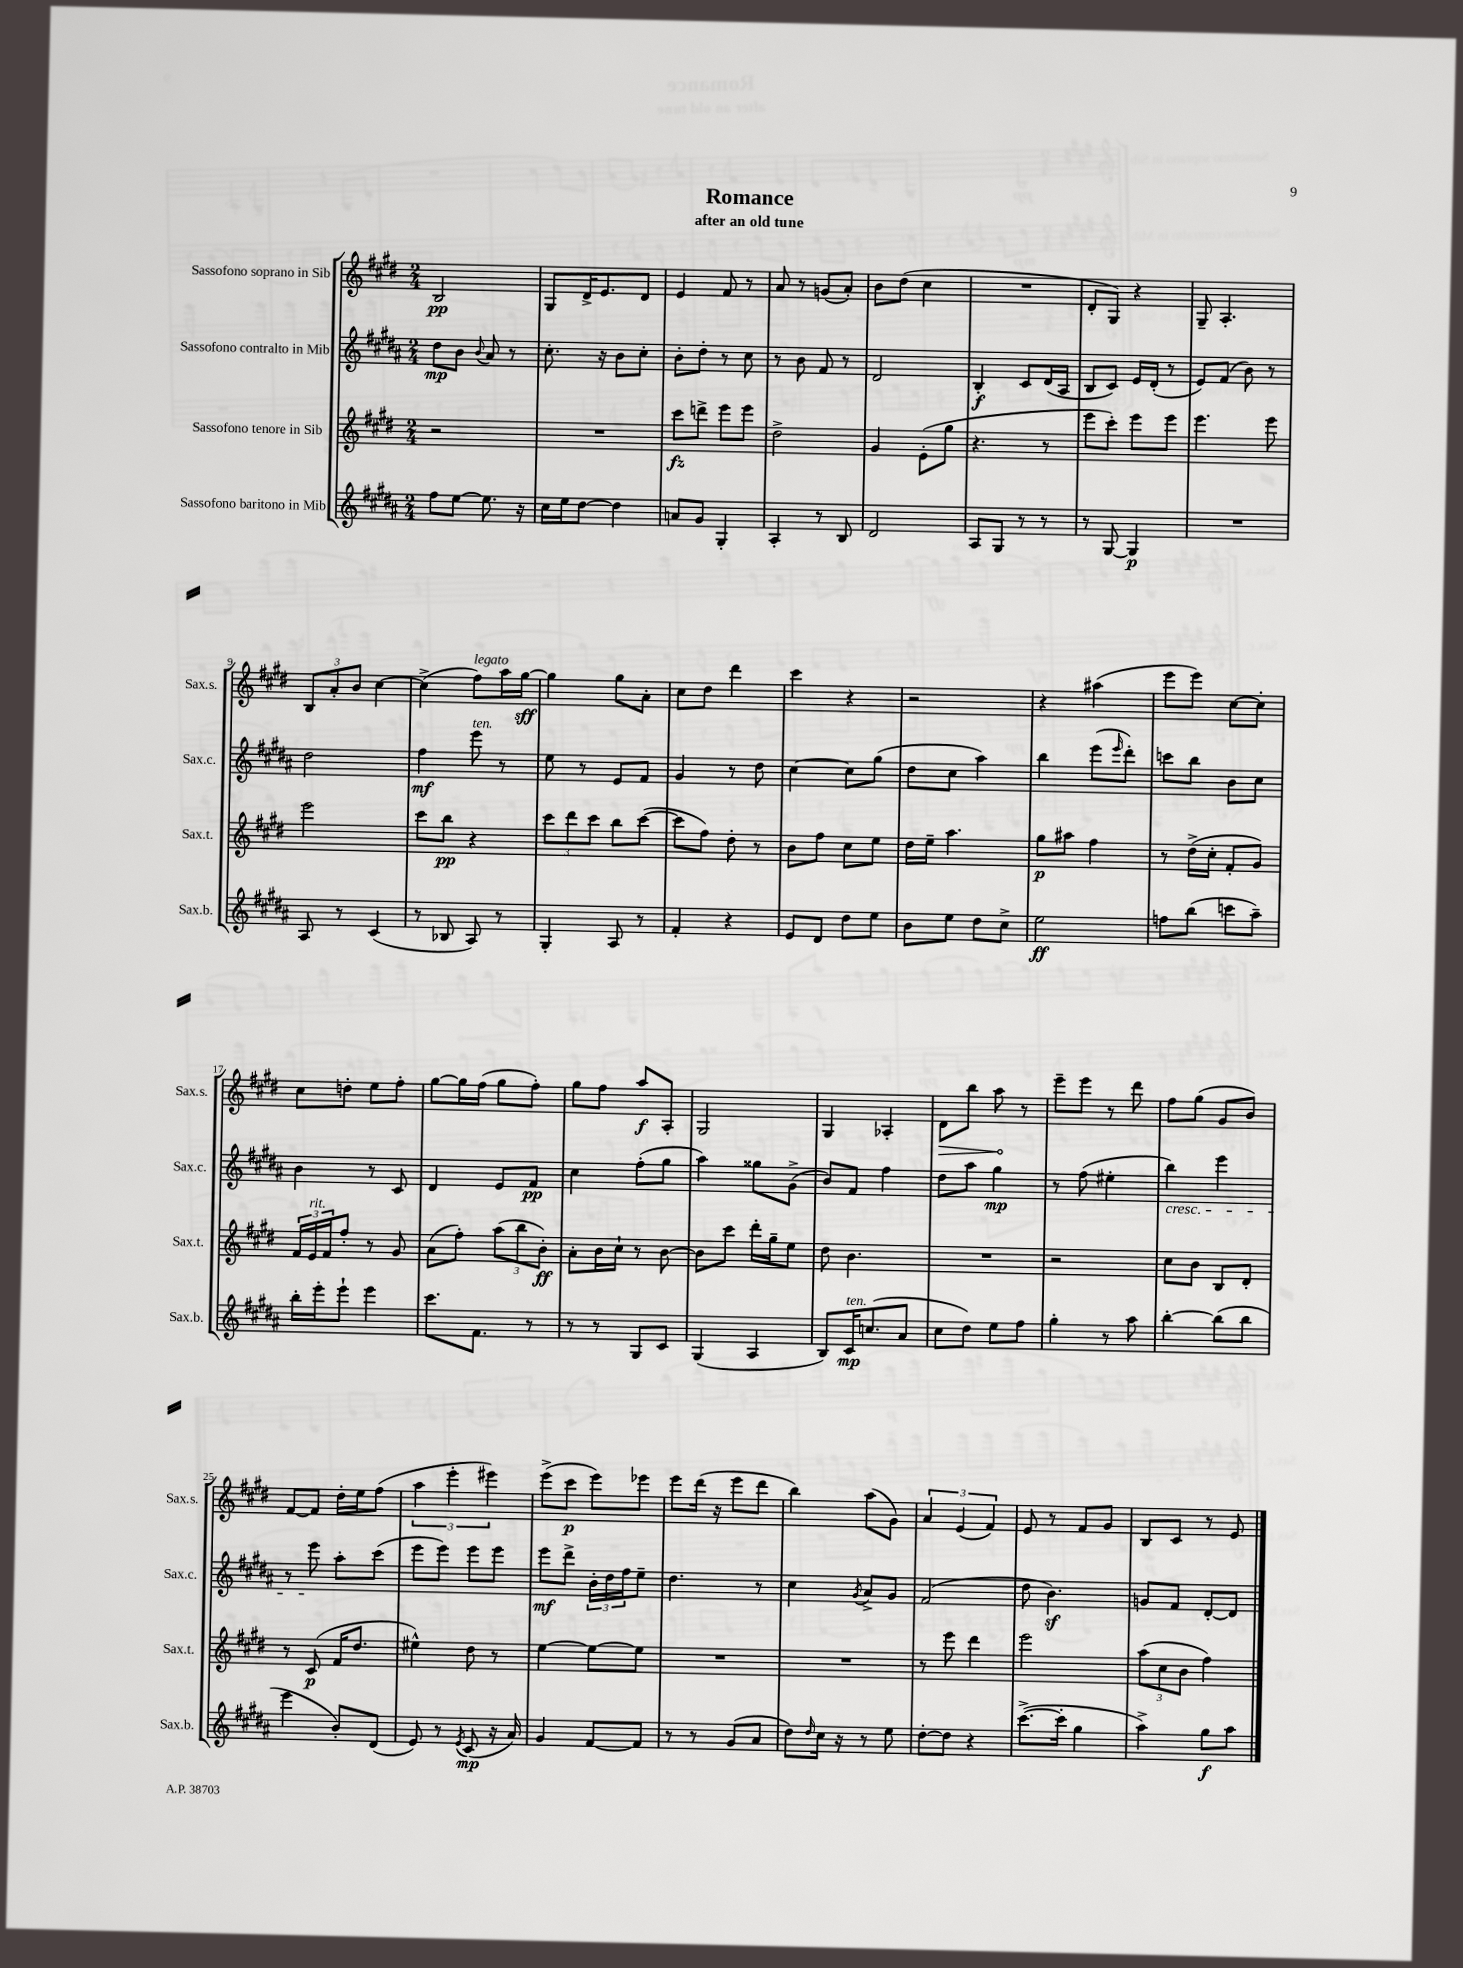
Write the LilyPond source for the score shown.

\header { title = "Romance" subtitle = "after an old tune" }
<<
\new StaffGroup <<
\new Staff = "s0" \with { instrumentName = "Sassofono soprano in Sib" shortInstrumentName = "Sax.s." } {
    \clef treble \key e \major \numericTimeSignature \time 2/4
    b2\pp |
    gis8 dis'16-> e'8. dis'8 |
    e'4 fis'8 r8 |
    a'8 r8 g'8( a'8-.) |
    b'8 dis''8( cis''4 |
    R2 |
    dis'8-. gis8) r4 |
    gis8-- a4.-. |
    \tuplet 3/2 { b8 a'8-. b'8 } cis''4~ |
    cis''4->( fis''8^\markup { \italic "legato" }) a''16 gis''16~\sff |
    gis''4 gis''8 a'8-. |
    cis''8 dis''8 dis'''4 |
    cis'''4 r4 |
    r2 |
    r4 ais''4( |
    e'''8 e'''8) cis''8~ cis''8-. |
    cis''8 d''8-. e''8 fis''8-. |
    gis''8~ gis''16 fis''16( gis''8 fis''8-.) |
    gis''8 fis''8 a''8\f a8-. |
    gis2 |
    gis4 aes4-. |
    \once \override Hairpin.circled-tip = ##t dis'8\> b''8 a''8\! r8 |
    e'''8-- e'''8 r8 dis'''8 |
    fis''8 gis''8( gis'8 b'8) |
    fis'8~ fis'8 dis''16-. e''16 fis''8( |
    \tuplet 3/2 { a''4 e'''4-. eis'''4) } |
    e'''8->( cis'''8\p e'''8) ees'''8 |
    e'''8 dis'''16( r16 e'''8 dis'''8 |
    b''4) a''8( gis'8) |
    \tuplet 3/2 { a'4 e'4( fis'4) } |
    e'8 r8 fis'8 gis'8 |
    b8 cis'8 r8 e'8 \bar "|." |
}
\new Staff = "s1" \with { instrumentName = "Sassofono contralto in Mib" shortInstrumentName = "Sax.c." } {
    \clef treble \key b \major \numericTimeSignature \time 2/4
    dis''8\mp b'8 \appoggiatura { b'8 } ais'8 r8 |
    cis''8.-. r16 b'8 cis''8-. |
    b'8-. dis''8-. r8 cis''8 |
    r8 b'8 fis'8 r8 |
    dis'2 |
    b4-.\f cis'8 dis'16( ais16 |
    b8 cis'8) e'16 dis'16-.( r8 |
    e'8) fis'8( b'8) r8 |
    dis''2 |
    fis''4\mf e'''8^\markup { \italic "ten." } r8 |
    e''8 r8 e'8 fis'8 |
    gis'4 r8 dis''8 |
    cis''4~ cis''8 gis''8( |
    dis''8 cis''8 ais''4) |
    b''4 e'''8( \grace { e'''16 } dis'''8-.) |
    c'''8 b''8 b'8 cis''8 |
    b'4 r8 cis'8 |
    dis'4 e'8 fis'8\pp |
    cis''4 fis''8-.( gis''8 |
    ais''4) gisis''8 gis'8->( |
    b'8) fis'8 fis''4 |
    dis''8 ais''8 gis''4\mp |
    r8 fis''8( eis''4-. |
    b''4\cresc) e'''4 |
    r8 e'''8\! ais''8-. cis'''8( |
    e'''8 e'''8) e'''8 e'''8 |
    e'''8\mf dis'''8-> \tuplet 3/2 { b'16-. dis''16 fis''16 } e''8-- |
    dis''4. r8 |
    cis''4 \acciaccatura { gis'8 } ais'8-> gis'8 |
    fis'2( |
    dis''8 b'4.\sf) |
    g'8 fis'8 dis'8~-. dis'8 \bar "|." |
}
\new Staff = "s2" \with { instrumentName = "Sassofono tenore in Sib" shortInstrumentName = "Sax.t." } {
    \clef treble \key e \major \numericTimeSignature \time 2/4
    r2 |
    R2 |
    cis'''8\fz d'''8-> e'''8 e'''8 |
    dis''2-> |
    gis'4 e'8-.( gis''8 |
    r4. r8 |
    e'''8 cis'''8-.) e'''8 e'''8 |
    e'''4. e'''8 |
    e'''2 |
    cis'''8 b''8\pp r4 |
    \tuplet 3/2 { cis'''8 dis'''8 cis'''8 } b''8 cis'''8~( |
    cis'''8 fis''8) dis''8-. r8 |
    b'8 fis''8 cis''8 e''8 |
    dis''16 e''16-- a''4. |
    gis''8\p ais''8 fis''4 |
    r8 dis''16->( cis''16-. fis'8-. gis'8) |
    \tuplet 3/2 { fis'16 e'16^\markup { \italic "rit." } fis'16 } fis''8-. r8 gis'8 |
    a'8( fis''8-.) \tuplet 3/2 { a''8( b''8 b'8-.\ff) } |
    a'8-. b'16 cis''16-! r8 b'8~ |
    b'8 cis'''8 dis'''16-. gis''16-- e''8 |
    dis''8 b'4. |
    R2 |
    r2 |
    cis''8 b'8 b8 dis'8-. |
    r8 cis'8\p( fis'16 dis''8. |
    eis''4-^) dis''8 r8 |
    e''4~ e''8~ e''8 |
    R2 |
    R2 |
    r8 e'''8 dis'''4 |
    e'''2 |
    \tuplet 3/2 { a''8( cis''8 b'8 } fis''4) \bar "|." |
}
\new Staff = "s3" \with { instrumentName = "Sassofono baritono in Mib" shortInstrumentName = "Sax.b." } {
    \clef treble \key b \major \numericTimeSignature \time 2/4
    fis''8 e''8~ e''8. r16 |
    cis''16 e''16 dis''8~ dis''4 |
    a'8 gis'8 gis4-. |
    ais4-. r8 b8 |
    dis'2 |
    ais8 gis8 r8 r8 |
    r8 gis8~ gis4\p |
    R2 |
    ais8 r8 cis'4( |
    r8 bes8 ais8) r8 |
    gis4-. ais8 r8 |
    fis'4-. r4 |
    e'8 dis'8 dis''8 e''8 |
    b'8 e''8 dis''8 cis''8-> |
    e''2\ff |
    f''8 b''8( c'''8 ais''8--) |
    b''16-. e'''16-. e'''8-! e'''4 |
    cis'''8. fis'8. r8 |
    r8 r8 gis8 cis'8 |
    gis4( ais4 |
    b8) cis'16\mp^\markup { \italic "ten." } c''8.( ais'8 |
    cis''8 dis''8) e''8 fis''8 |
    gis''4-. r8 ais''8 |
    b''4~-. b''8( b''8 |
    e'''4 b'8-.) dis'8( |
    e'8) r8 \acciaccatura { e'8 } cis'8\mp( r16 ais'16) |
    gis'4 fis'8~ fis'8 |
    r8 r8 gis'8( ais'8 |
    dis''8) \grace { dis''16 } cis''16 r16 r8 e''8 |
    dis''8~-. dis''8 r4 |
    cis'''8.~->( cis'''16-. gis''4 |
    ais''4->) gis''8\f ais''8 \bar "|." |
}
>>
>>
